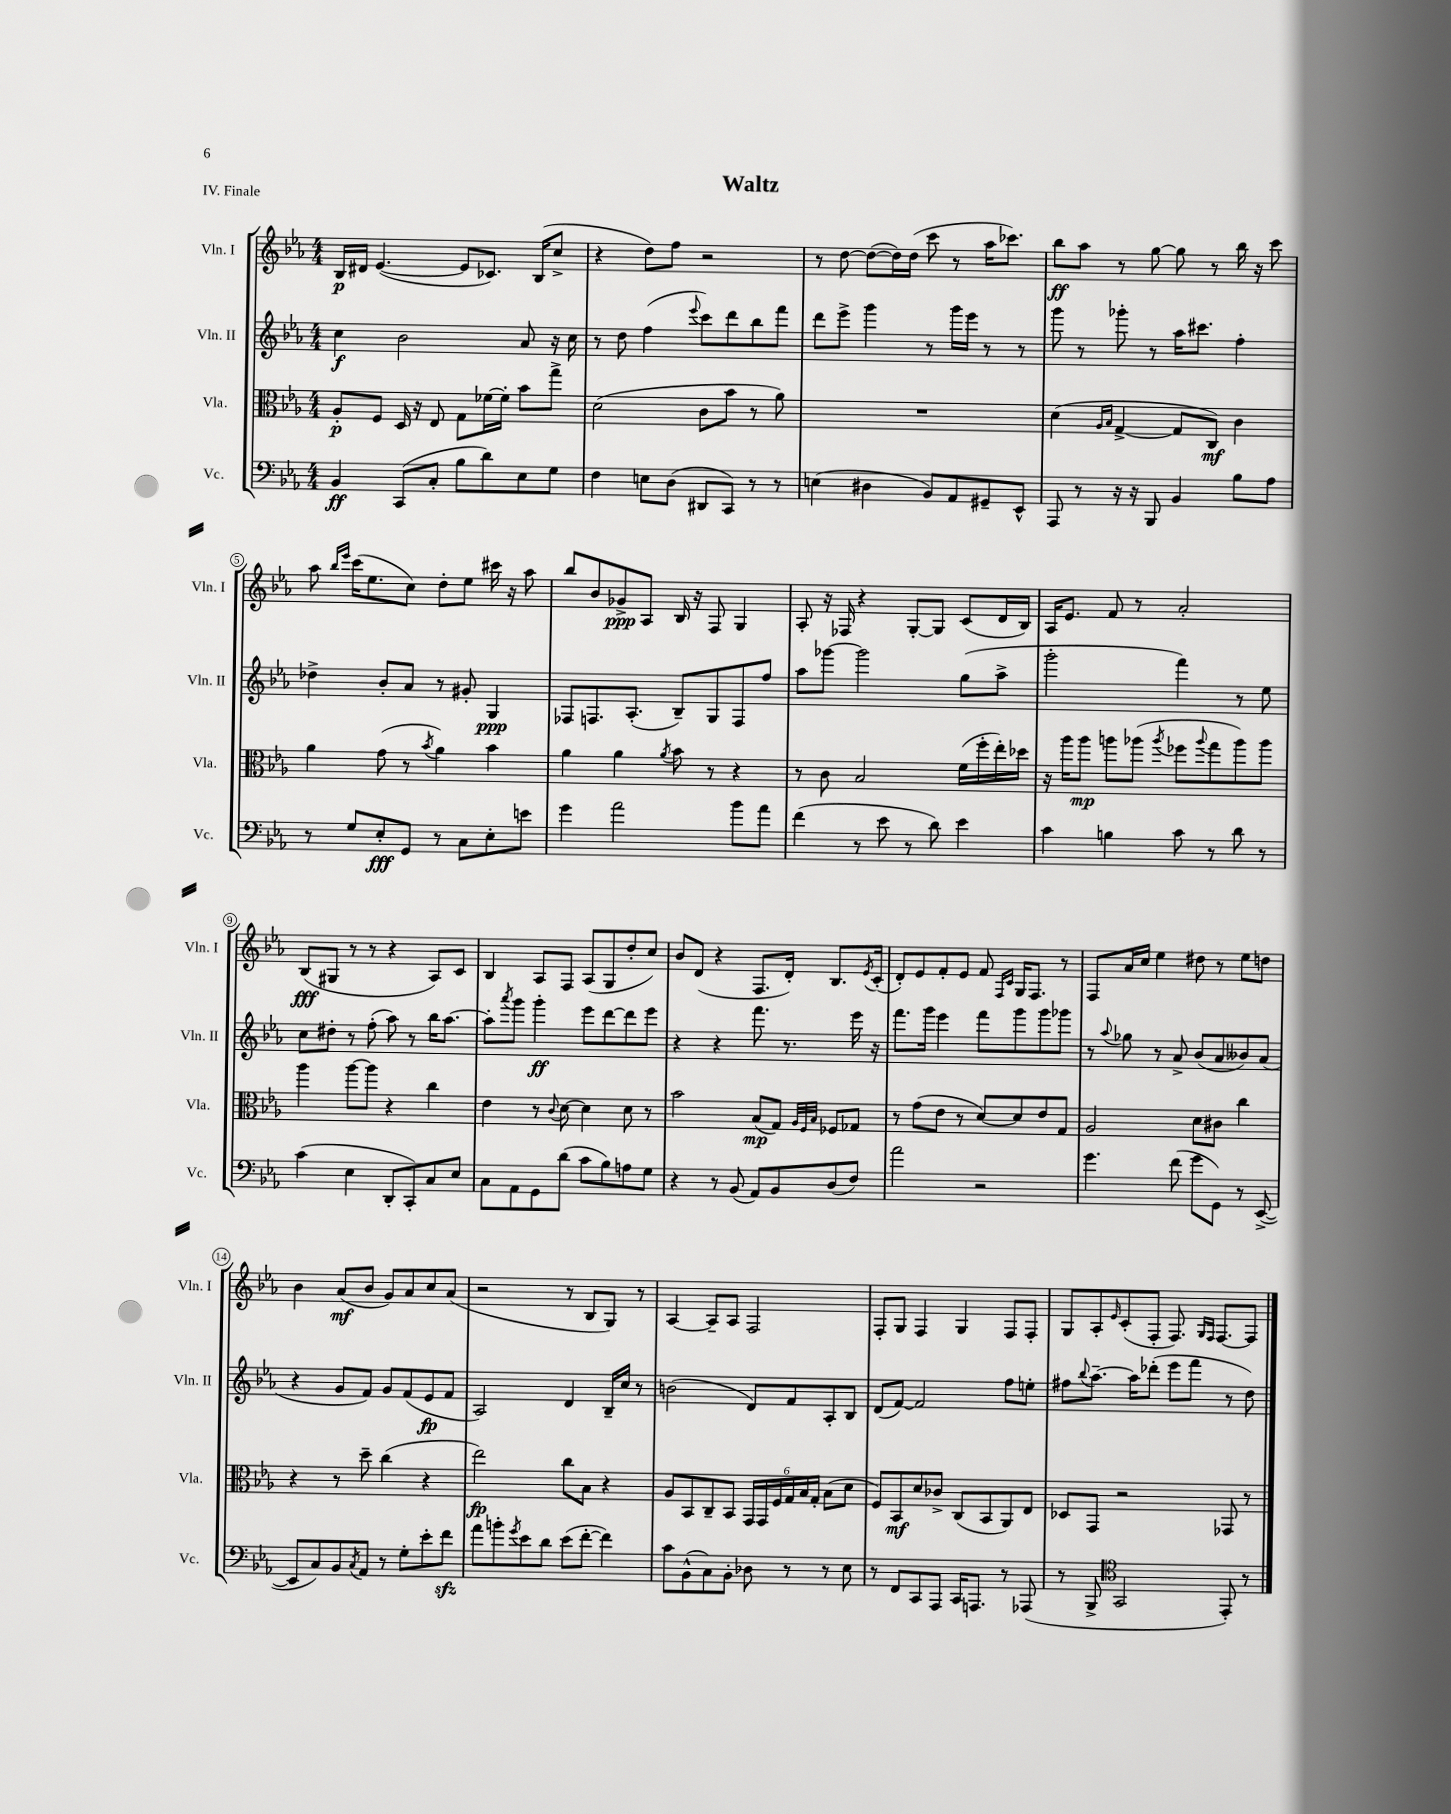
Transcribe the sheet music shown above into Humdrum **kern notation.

**kern	**kern	**kern	**kern
*staff4	*staff3	*staff2	*staff1
*clefF4	*clefC3	*clefG2	*clefG2
*k[b-e-a-]	*k[b-e-a-]	*k[b-e-a-]	*k[b-e-a-]
*M4/4	*M4/4	*M4/4	*M4/4
4BB-	8A-'	4cc	16B-
.	.	.	16d#
.	8F	.	([4.e-
(8CC	16D	2b-	.
.	16r	.	.
8C'	8E-	.	.
8B-	8G	.	8e-]
8d)	[16f-	.	8.c-)
.	16f-']	.	.
8E-	8b-	8a-	.
.	.	.	(16B-
8G	8gg^	16r	8cc^
.	.	16cc	.
=	=	=	=
4F	(2d	8r	4r
.	.	8dd	.
8E	.	(4ff	8dd)
(8D	.	.	8ff
.	.	8qqeee-	.
8DD#	8c	8ccc)	2r
8CC)	8b-	8ddd	.
8r	8r	8bb-	.
8r	8a-)	8fff	.
=	=	=	=
(4E	1r	8ddd	8r
.	.	8eee-^	[8dd
4D#	.	4ggg	(8dd_
.	.	.	16dd])
.	.	.	(16dd
8BB-)	.	8r	8ccc
8AA-	.	16ggg	8r
.	.	16eee-	.
8GG#~	.	8r	16aa-
.	.	.	8.ccc-)
8EE-^^	.	8r	.
=	=	=	=
8AAA-	(4d	8ggg	8bb-
8r	.	8r	8aa-
.	16qqA-	.	.
.	16qqB-	.	.
16r	[4G^	8ggg-'	8r
16r	.	.	.
8BBB-	.	8r	[8gg
4BB-	8G]	16aa-	8gg]
.	.	8.ccc#	.
.	8C)	.	8r
8B-	4c	4ff'	16bb-
.	.	.	16r
8A-	.	.	8ccc
=	=	=	=
8r	4a-	4dd-^	8aa-
.	.	.	16qqbb-
.	.	.	16qqeee-
8G	.	.	(16ccc
.	.	.	8.ee-
8E-'	(8g	8b-'	.
8GG	8r	8a-	8cc)
.	8qb-	.	.
8r	4a-)	8r	8dd'
8C	.	8g#'	8ee-
8E-'	4b-	4G	16ccc#
.	.	.	16r
8e	.	.	8aa-
=	=	=	=
4g	4a-	8F-	8bb-
.	.	8.F	8b-
2a-	4a-	.	8g-^
.	.	(8.A-'	.
.	.	.	8A-
.	8qa-	.	.
.	8b-	8B-~)	16B-
.	.	.	16r
.	8r	8G	8F
8b-	4r	8F	4G
8a-	.	8ff	.
=	=	=	=
(4f	8r	8aa-	8A-'
.	8c	[8ggg-	16r
.	.	.	16F-
8r	2B-	2ggg-]	4r
8e-	.	.	.
8r	.	.	[8G'
8d)	.	.	8G]
4e-	(16f	(8gg	(8c
.	16ff'	.	.
.	16ee-')	8aa-^	16d
.	16dd-	.	16B-)
=	=	=	=
4c	16r	2ggg'	16A-
.	16aa-	.	8.e-
.	8aa-	.	.
4B	8aa	.	8f
.	(8aa-	.	8r
.	8qaa-	.	.
8c	8ff-	4fff)	2a-'
.	8qqaa-	.	.
8r	8gg	.	.
8d	8aa-)	8r	.
8r	8aa-	8ee-	.
=	=	=	=
(4c	4aa-	8cc	(8B-
.	.	8dd#'	8G#
4E-	[8aa-	8r	8r
.	8aa-]	(8ff'	8r
8DD'	4r	8aa-)	4r
8CC')	.	8r	.
8C	4cc	16bb-	8A-)
.	.	[8.aa-	.
8E-	.	.	8c
=	=	=	=
8C	4e-	8aa-']	4B-
.	.	8qaaa-	.
8AA-	.	8ggg	.
8GG	8r	4ggg'	8A-
.	8qqc	.	.
(8d	[8d	.	8F
8c	4d]	8eee-	(8A-
8B-)	.	[8ddd	8G
8A	8d	8ddd]	8dd'
8G	8r	8eee-	8cc)
=	=	=	=
4r	2b-	4r	8b-
.	.	.	(8d
8r	.	4r	4r
(8BB-	.	.	.
8AA-)	(8B-	8.fff	8.F
8BB-	8G)	.	.
.	.	8.r	16d')
.	32qqA-	.	.
.	32qqF	.	.
.	32qqB-	.	.
(8D	8F-	.	8.B-
8F)	8G-	16eee-	.
.	.	.	8qe-
.	.	16r	(16c'
=	=	=	=
2a-	8r	8.fff	8d')
.	(8g	.	8e-
.	.	16ggg	.
.	8e-	4eee-	8f'
.	8r	.	8e-
2r	[8d)	8fff	8f
.	.	.	16qqF
.	.	.	16qqc
.	8d]	8ggg	16G
.	.	.	8.F
.	8e-	8ggg	.
.	8G	8ggg-	8r
=	=	=	=
4.g	2A-	8r	8F
.	.	8qqaa-	.
.	.	8gg-	16a-
.	.	.	16cc
.	.	8r	4ee-
(8f	.	8a-^	.
8g	8d	(8b-	8dd#
8GG)	8c#	8a-	8r
8r	4cc	8b--)	8ee-
([8EE-^	.	(8a-	8dd
=	=	=	=
8EE-]	4r	4r	4b-
8C)	.	.	.
8BB-	8r	8g	(8a-
8qC	.	.	.
8AA-	8dd~	8f)	8b-
8r	(4cc	8g	8g)
8G'	.	(8f	8a-
8e-'	4r	8e-	8cc
8f	.	8f	(8a-
=	=	=	=
8a-	2ee-)	2A-)	2r
8b'	.	.	.
8qg	.	.	.
8e-	.	.	.
8d	.	.	.
(8e-	8cc	4d	8r
[8f'	8B-	.	8B-
4f])	4r	16B-~	8G)
.	.	16cc	.
.	.	8r	8r
=	=	=	=
8c	8A-	(2b	[4A-
(8BB-^^	8BB-	.	.
8C)	8C~	.	8A-~]
8BB-'	8BB-	.	8A-
8D-	24GG	8d)	2F
.	24GG	.	.
.	24F	.	.
8r	24G	8f	.
.	24B-	.	.
.	24G'	.	.
8r	(8B-	8A-'	.
8E-	8d	8B-	.
=	=	=	=
8r	8F)	(8d	8F'
8FF	8BB-	[8f)	8G
8CC	8d	2f]	4F
8AAA-	8c-^	.	.
16CC	(8C	.	4G
8.AAA	.	.	.
.	8BB-	.	.
8r	8AA-)	8ff	8F
(8AAA-	8E-	8ee'	8F'
=	=	=	=
8r	8D-	8ff#	8G
.	.	8qqbb-	.
8BBB-^	8GG	[8.aa-~	8A-'
*clefC4	*	*	*
.	.	.	16qqe-
2GG	2r	.	(8c'
.	.	16aa-]	.
.	.	(8ddd-'	8F'
.	.	8eee-	8.F)
.	.	8fff	.
.	.	.	16qqG
.	.	.	16qqF
.	.	.	[8.F
8EE-')	8GG-	8r	.
8r	8r	8dd)	8F]
==	==	==	==
*-	*-	*-	*-
